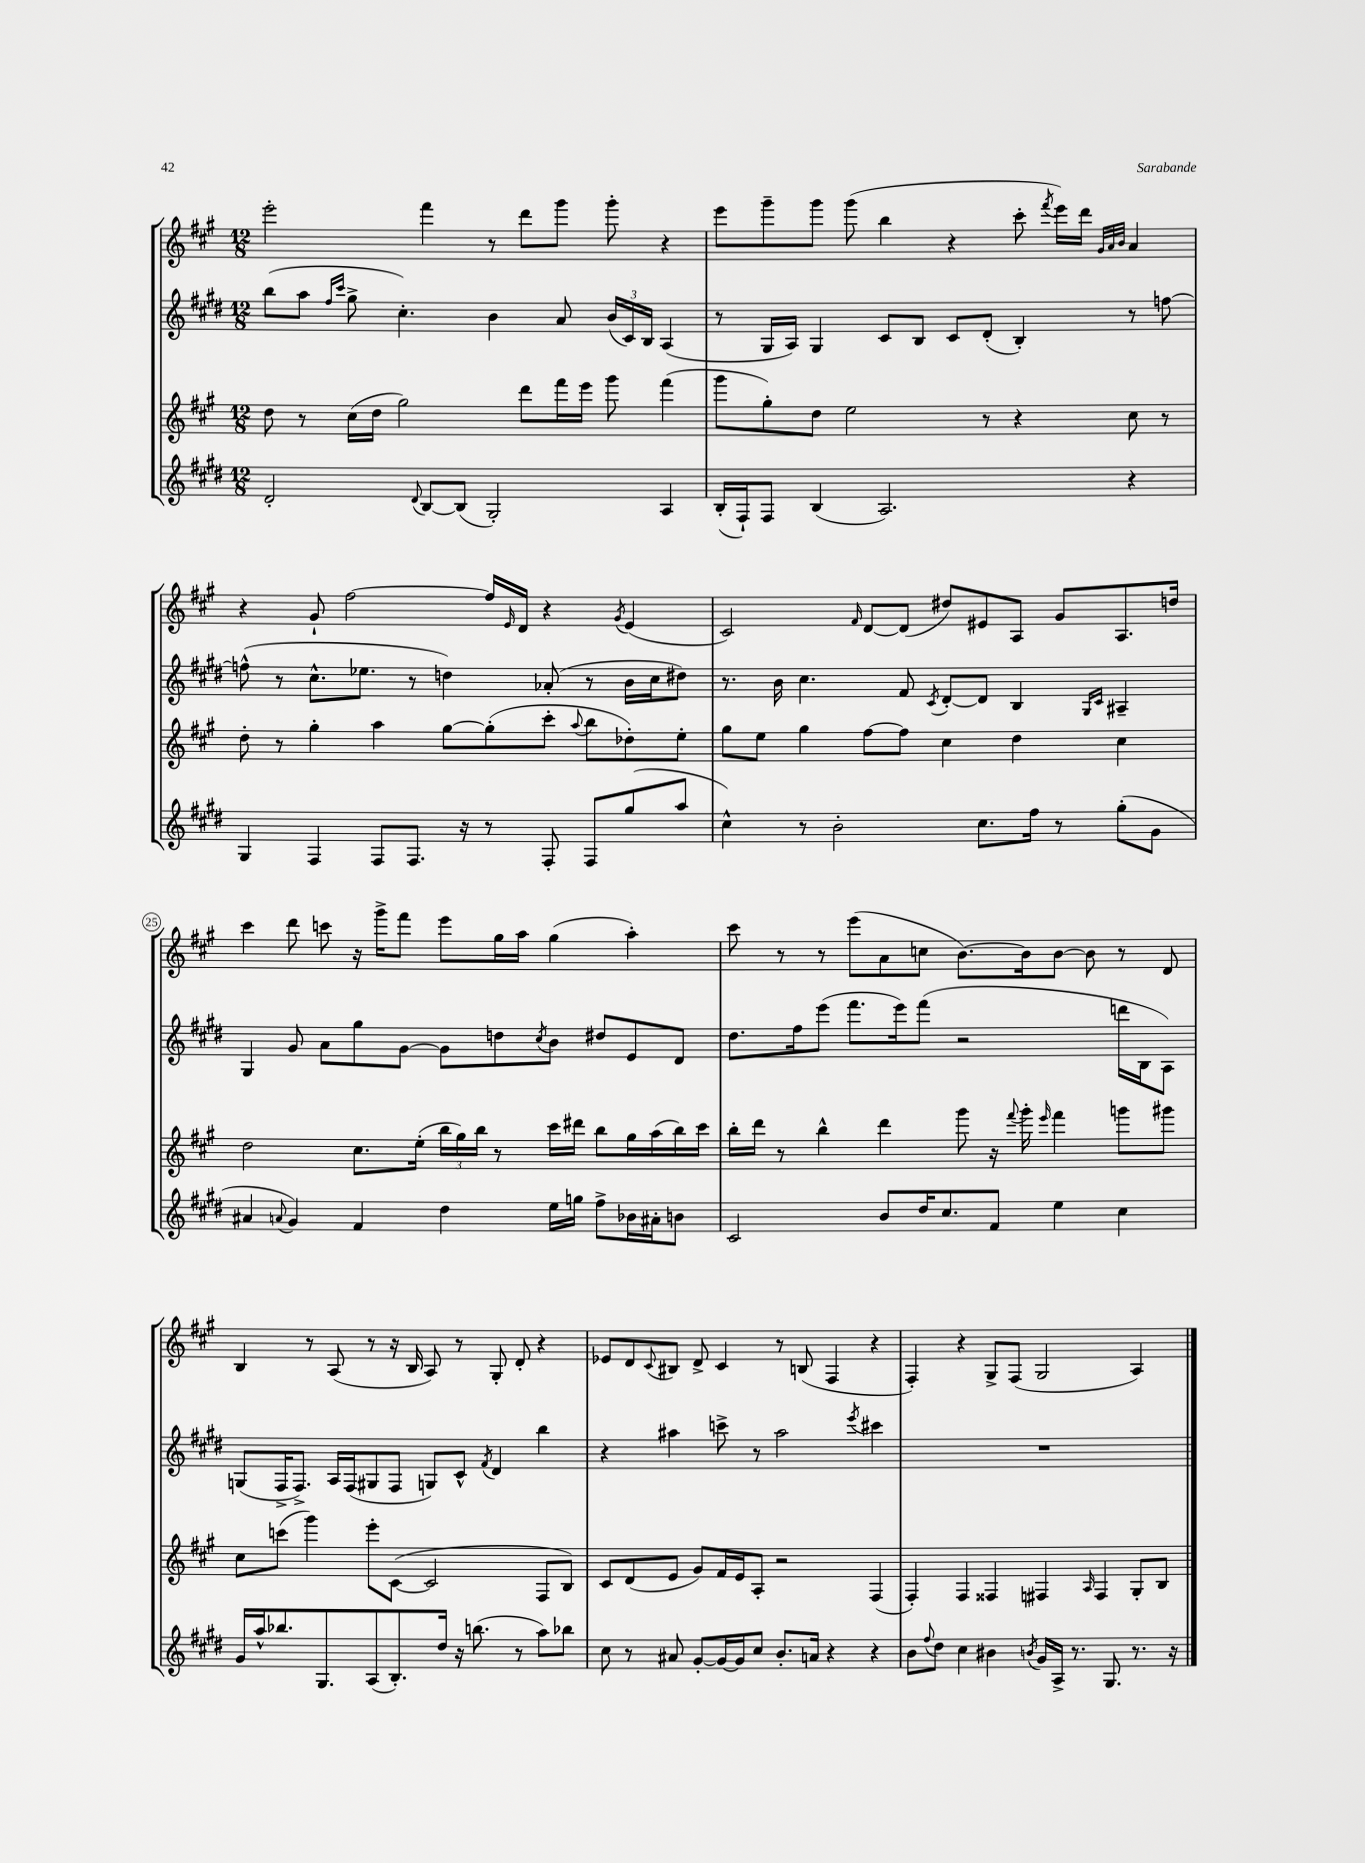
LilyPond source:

<<
\new StaffGroup <<
\new Staff = "s0" {
    \clef treble \key a \major \numericTimeSignature \time 12/8
    e'''2-. fis'''4 r8 d'''8 gis'''8 gis'''8-. r4 |
    e'''8 gis'''8-- gis'''8 gis'''8( b''4 r4 cis'''8-. \acciaccatura { fis'''8 } e'''16) d'''16 \grace { gis'32 a'32 b'32 } a'4 |
    r4 gis'8-! fis''2~ fis''16 \grace { e'16 } d'16 r4 \acciaccatura { gis'8 } e'4( |
    cis'2) \grace { fis'16 } d'8~ d'8( dis''8) eis'8 a8 gis'8 a8. d''16 |
    cis'''4 d'''8 c'''8 r16 gis'''16-> fis'''8 e'''8 gis''16 a''16 gis''4( a''4-.) |
    cis'''8 r8 r8 e'''8( a'8 c''8 b'8.~) b'16 b'8~ b'8 r8 d'8 |
    b4 r8 a8( r8 r16 b16 a8) r8 gis8-. d'8-. r4 |
    ees'8 d'8 \appoggiatura { cis'8 } bis8 d'8-> cis'4 r8 b8( fis4 r4 |
    fis4-.) r4 gis8-> fis8( gis2 a4) \bar "|." |
}
\new Staff = "s1" {
    \clef treble \key e \major \numericTimeSignature \time 12/8
    b''8( a''8 \grace { fis''16 cis'''16 } gis''8-> cis''4.-.) b'4 a'8 \tuplet 3/2 { b'16( cis'16) b16 } a4( |
    r8 gis16 a16) gis4 cis'8 b8 cis'8 dis'8-.( b4-.) r8 f''8~ |
    f''8-^( r8 cis''8.-^ ees''8. r8 d''4) aes'8-.( r8 b'16 cis''16 dis''8) |
    r8. b'16 cis''4. fis'8 \acciaccatura { cis'8 } dis'8~-. dis'8 b4 \grace { gis16 cis'16 } ais4-- |
    gis4 gis'8 a'8 gis''8 gis'8~ gis'8 d''8 \acciaccatura { cis''8 } b'8 dis''8 e'8 dis'8 |
    dis''8. fis''16 e'''8( fis'''8. e'''16) fis'''8( r2 d'''16 b16 a8) |
    g8( fis16-> fis8.->) a16 fis16( gis8 fis8 g8) cis'8-^ \acciaccatura { fis'8 } dis'4 b''4 |
    r4 ais''4 c'''8-> r8 ais''2 \acciaccatura { e'''8 } cis'''4 |
    R1. \bar "|." |
}
\new Staff = "s2" {
    \clef treble \key a \major \numericTimeSignature \time 12/8
    d''8 r8 cis''16( d''16 gis''2) d'''8 fis'''16 e'''16 gis'''8 fis'''4( |
    gis'''8 gis''8-.) d''8 e''2 r8 r4 cis''8 r8 |
    d''8-. r8 gis''4-. a''4 gis''8~ gis''8-.( cis'''8-. \appoggiatura { a''8 } b''8 des''8-.) e''8-. |
    gis''8 e''8 gis''4 fis''8~ fis''8 cis''4 d''4 cis''4 |
    d''2 cis''8. e''16-.( \tuplet 3/2 { b''16 gis''16) b''16 } r8 cis'''16 dis'''16 b''8 gis''16 a''16( b''16) cis'''16 |
    b''16-. d'''16 r8 b''4-^ d'''4 gis'''8 r16 \appoggiatura { fis'''8 } gis'''16-. \grace { e'''16 } fis'''4 g'''8 gis'''8 |
    cis''8 c'''8( gis'''4) e'''8-. cis'8~( cis'2 fis8 b8) |
    cis'8 d'8( e'8 gis'8) fis'16 e'16 a8-. r2 fis4( |
    fis4-.) fis4 fisis4 fis4 \grace { a16 } fis4 gis8-. b8 \bar "|." |
}
\new Staff = "s3" {
    \clef treble \key e \major \numericTimeSignature \time 12/8
    dis'2-. \appoggiatura { dis'8 } b8~ b8( gis2-.) a4 |
    b16-.( fis16-!) fis8 b4( a2.) r4 |
    gis4 fis4 fis8 fis8. r16 r8 fis8-. fis8 gis''8( a''8 |
    cis''4-^) r8 b'2-. cis''8. fis''16 r8 gis''8-.( gis'8 |
    ais'4 \appoggiatura { a'8 } gis'4) fis'4 dis''4 e''16 g''16 fis''8-> bes'16 ais'16-. b'8 |
    cis'2 b'8 dis''16 cis''8. fis'8 e''4 cis''4 |
    gis'16 a''16-^ bes''8. gis8. a8( b8.-.) dis''16 r16 b''8.( r8 a''8) bes''8 |
    cis''8 r8 ais'8 gis'8~-. gis'16~ gis'16 cis''8 b'8.-. a'16 r4 r4 |
    b'8 \appoggiatura { fis''8 } dis''8 cis''4 bis'4 \acciaccatura { b'8 } gis'16 a16-> r8. gis8. r8. r16 \bar "|." |
}
>>
>>
\layout { \context { \Score currentBarNumber = #21 \override BarNumber.break-visibility = ##(#f #t #t) barNumberVisibility = #(every-nth-bar-number-visible 5) \override BarNumber.stencil = #(make-stencil-circler 0.1 0.3 ly:text-interface::print) } }
